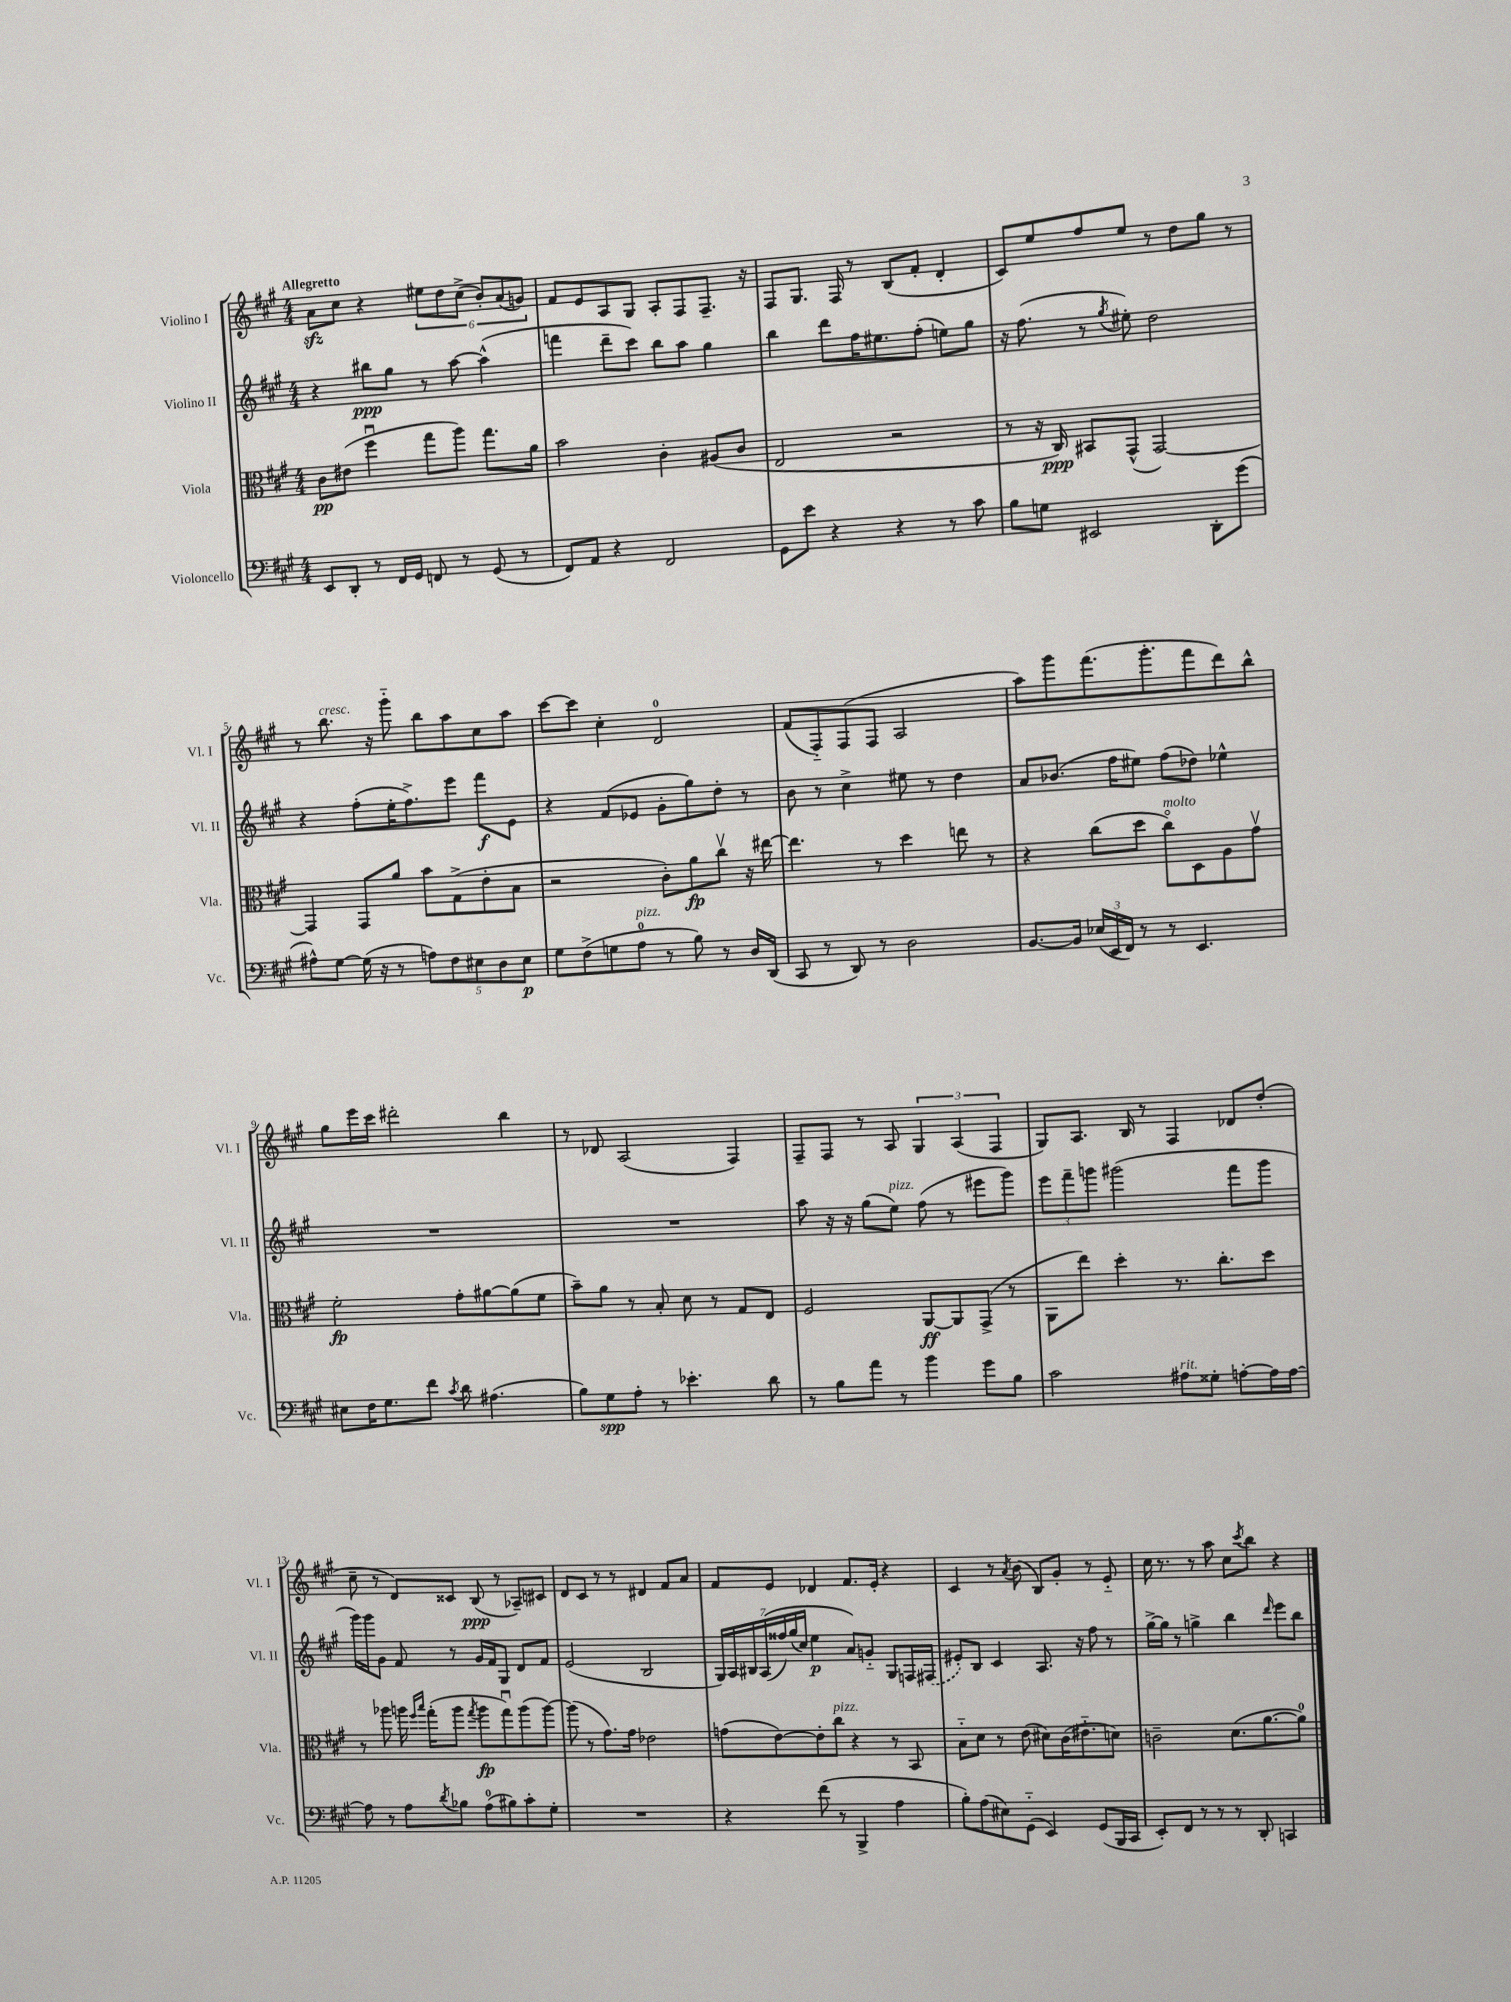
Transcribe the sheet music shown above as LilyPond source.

<<
\new StaffGroup <<
\new Staff = "s0" \with { instrumentName = "Violino I" shortInstrumentName = "Vl. I" } {
    \clef treble \key a \major \numericTimeSignature \time 4/4 \tempo "Allegretto"
    a'8\sfz cis''8 r4 \tuplet 6/4 { eis''8 d''8 cis''8->( b'8-.) a'8( g'8) } |
    fis'8 e'8 a8 gis8 a8-. fis8 fis8.-- r16 |
    fis8 gis8. fis16 r8 b8( fis'8-. d'4-. |
    cis'8) e''8 fis''8 e''8 r8 d''8 gis''8 r8 |
    r8 b''8.^\markup { \italic "cresc." } r16 gis'''8-_ b''8 a''8 cis''8 a''8 |
    cis'''8~ cis'''8 cis''4-. d'2-0 |
    fis'8( fis8-_) fis8( fis8 a2 |
    a''8) gis'''8 fis'''8.( gis'''8.-. fis'''8 d'''8) b''8-^ |
    gis''8 e'''16 cis'''16 dis'''2-. b''4 |
    r8 des'8 a2( fis4) |
    fis8-- fis8 r8 a8 \tuplet 3/2 { gis4 a4( fis4 } |
    gis8) a8. b16 r8 fis4 des'8 d''8-.( |
    cis''8-- r8 d'8) cisis'8 b8\ppp( r8 aes8--) cis'8 |
    d'8 cis'8 r8 r8 dis'4 fis'8 a'8 |
    fis'8 e'8 des'4 fis'8. e'16-. r4 |
    cis'4 r8 \acciaccatura { a'8 } b'8( b8) gis'8-. r8 e'8-_ |
    cis''16 r8. r8 a''8 cis''8 \acciaccatura { cis'''8 } b''8 r4 \bar "|." |
}
\new Staff = "s1" \with { instrumentName = "Violino II" shortInstrumentName = "Vl. II" } {
    \clef treble \key a \major \numericTimeSignature \time 4/4
    r4 bis''8\ppp gis''8 r8 a''8~ a''4-^( |
    f'''4 d'''8-- cis'''8) b''8 a''8 gis''4 |
    b''4 d'''8 fis''16 eis''8. fis''8-.( e''8) gis''8 |
    r16 fis''8.( r8 \acciaccatura { gis''8 } eis''8-.) d''2 |
    r4 fis''8-.( e''16-. fis''8.->) e'''8 fis'''8\f e'8 |
    r4 fis'8( ees'8 gis'8-. gis''8) d''8-. r8 |
    b'8 r8 cis''4-> eis''8 r8 d''4 |
    a'8 bes'8.( fis''16 eis''8) fis''8( des''8) ees''4-^ |
    R1 |
    R1 |
    a''8 r16 r16 gis''8( e''8^\markup { \italic "pizz." }) fis''8( r8 eis'''8 gis'''8) |
    \tuplet 3/2 { e'''8 fis'''8-- g'''8 } gis'''2( fis'''8 gis'''8 |
    gis'''16) gis'''16 gis'8 fis'8 r8 gis'16 fis'16 gis8 d'8 fis'8 |
    e'2( b2 |
    \tuplet 7/4 { gis16) a16 bis16 a16(\( fisis''16) gis''16( cis''16) } e''4\p a'8\) g'8-_ gis8 f16 \once \slurDashed fis16( |
    eis'8-.) b8 cis'4 a8. r16 fis''8 r8 |
    gis''16~-> gis''16 r8 g''4-> b''4 \grace { d'''16 } e'''8 b''8 \bar "|." |
}
\new Staff = "s2" \with { instrumentName = "Viola" shortInstrumentName = "Vla." } {
    \clef alto \key a \major \numericTimeSignature \time 4/4
    cis'8\pp eis'8( fis''4\downbow gis''8 a''8) gis''8. a'16 |
    b'2 cis'4-. ais8( cis'8 |
    e2 r2 |
    r8 r16 cis16\ppp) bis,8 gis,8-^( gis,2~) |
    gis,4 gis,8 a'8 b'8 gis8->( e'8-. b8 |
    r2 cis'8-.) a'8\fp cis''8\upbow r16 eis''16~ |
    eis''4. r8 d''4 e''8 r8 |
    r4 cis''8( d''8 cis''8\flageolet^\markup { \italic "molto" }) d8 a8 gis'8\upbow |
    fis'2-.\fp gis'8-. ais'8~ ais'8( fis'8 |
    b'8--) a'8 r8 b8-. d'8 r8 gis8 e8 |
    fis2 a,8~\ff a,8 gis,8->( r8 |
    a,8 e''8) d''4-. r8. cis''8.-. d''8 |
    r8 aes''8 a''16 \grace { fis''16 b''16 } gis''16-.( a''8 \acciaccatura { gis''8 } a''8\fp gis''8\downbow) a''8( a''8~) |
    a''8( r8 gis'8.) gis'16 ees'2 |
    g'8( e'8~) e'8-. cis''8^\markup { \italic "pizz." } r4 r8 b,8 |
    b8-_ d'8 r8 e'8( dis'8) cis'16( eis'8.-_ d'8) |
    c'2-- d'8.( a'8.~ a'8-0) \bar "|." |
}
\new Staff = "s3" \with { instrumentName = "Violoncello" shortInstrumentName = "Vc." } {
    \clef bass \key a \major \numericTimeSignature \time 4/4
    e,8 d,8-. r8 fis,16 gis,16 f,8 r8 gis,8( r8 |
    fis,8) a,8 r4 fis,2 |
    gis,8 e'8 r4 r4 r8 cis'8 |
    b8 g8 eis,2 d,8-. gis'8( |
    ais8-^) gis8~ gis16( r16 r8 \tuplet 5/4 { a8) fis8 eis8 d8 eis8\p } |
    gis8 fis8->( g8 a8-0^\markup { \italic "pizz." } r8 b8) r8 d16 d,16( |
    cis,8 r8 d,8) r8 d2 |
    b,8.~ b,16 \tuplet 3/2 { ees16( e,16 fis,16) } r8 r8 e,4. |
    eis8 fis16 gis8. fis'8 \acciaccatura { cis'8 } d'8 ais4.( |
    b8) gis8\spp a8-. r8 ees'4.-. d'8 |
    r8 b8 a'8 r8 b'4 gis'8 b8 |
    cis'2 ais8^\markup { \italic "rit." } gisis8-. a8~-. a16 a16~ |
    a8 r8 a8 \acciaccatura { d'8 } bes8 a8-0( bis8) cis'8-. gis8-. |
    R1 |
    r4 fis'8( r8 b,,4-> a4 |
    b8-.) a8( eis8) gis,8-_( e,4) gis,8( b,,16 cis,16 |
    e,8-.) fis,8 r8 r8 r8 d,8-. c,4 \bar "|." |
}
>>
>>
